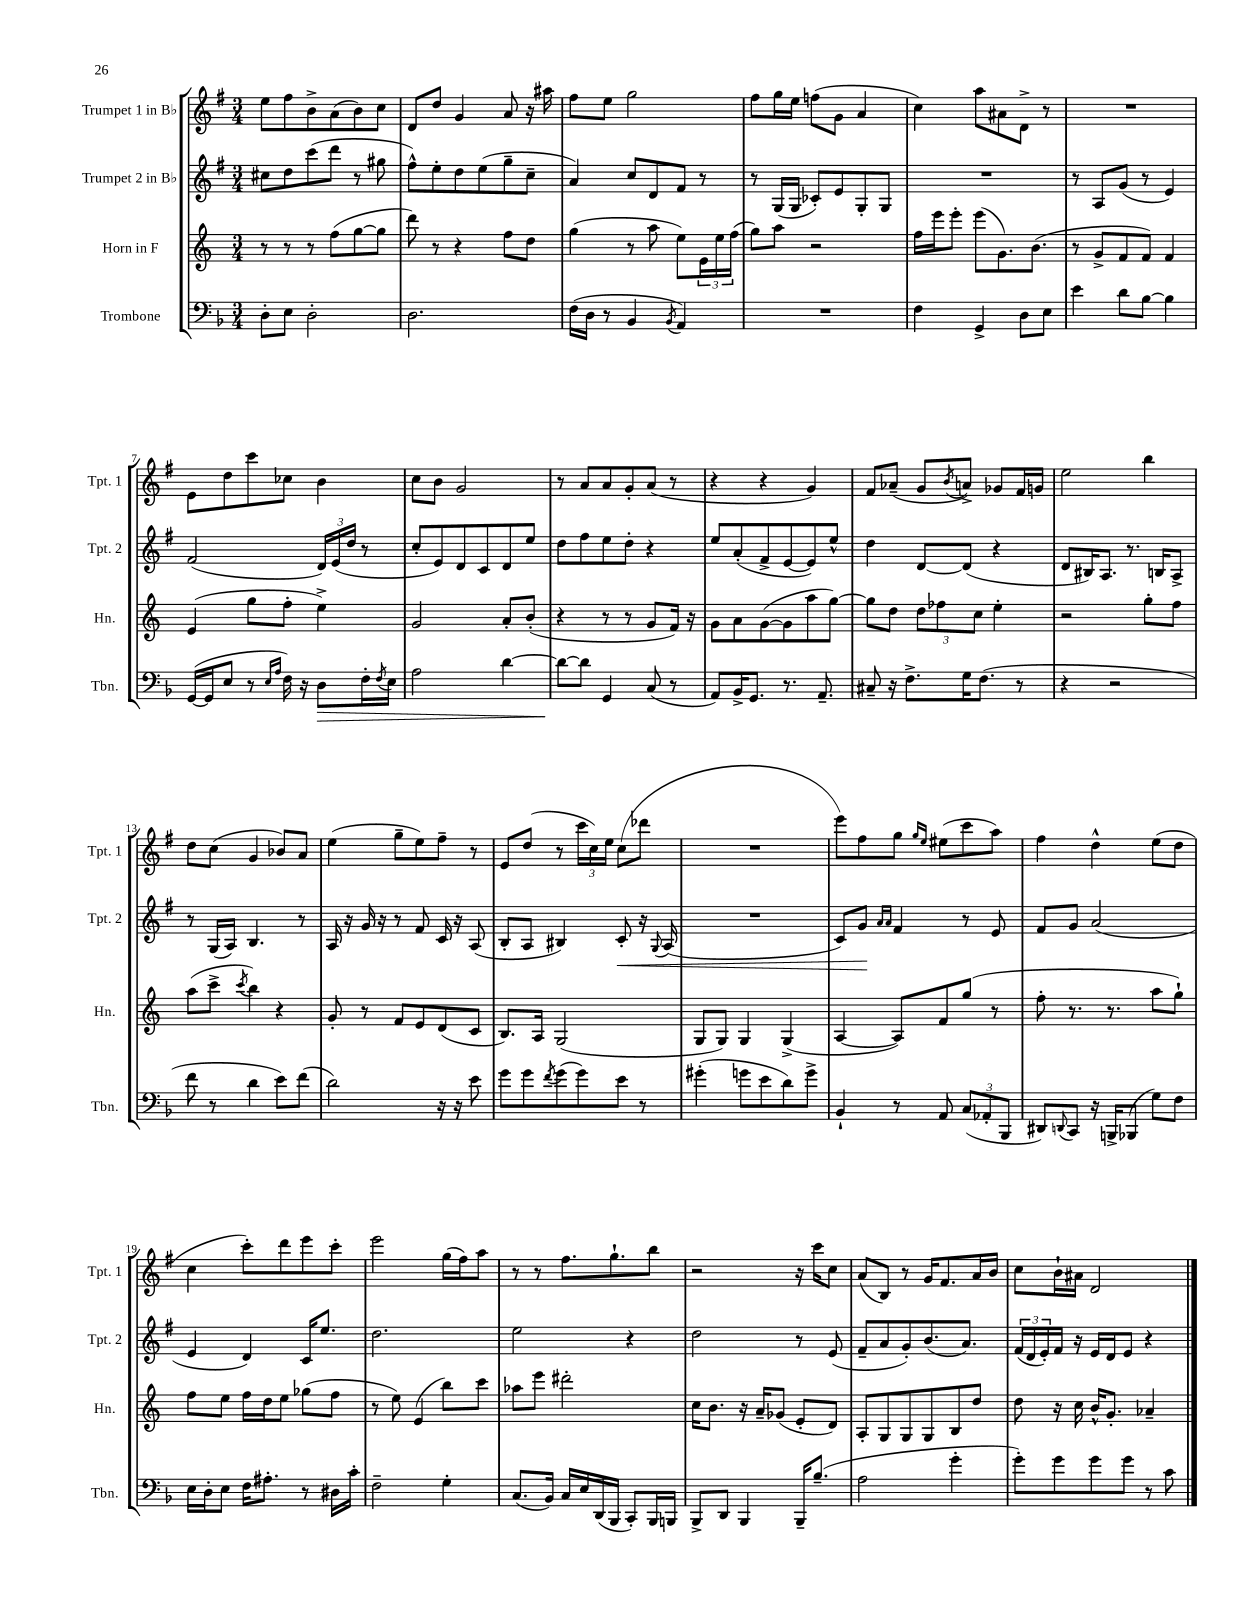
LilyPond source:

<<
\new StaffGroup <<
\new Staff = "s0" \with { instrumentName = "Trumpet 1 in Bb" shortInstrumentName = "Tpt. 1" } {
    \clef treble \key g \major \numericTimeSignature \time 3/4
    e''8 fis''8 b'8-> a'8( b'8) c''8 |
    d'8 d''8 g'4 a'8 r16 ais''16 |
    fis''8 e''8 g''2 |
    fis''8 g''16 e''16 f''8( g'8 a'4 |
    c''4) a''8 ais'8 d'8-> r8 |
    R2. |
    e'8 d''8 c'''8 ces''8 b'4 |
    c''8 b'8 g'2 |
    r8 a'8 a'8 g'8-. a'8( r8 |
    r4 r4 g'4) |
    fis'8 aes'8--( g'8 \acciaccatura { b'8 } a'8->) ges'8 fis'16 g'16 |
    e''2 b''4 |
    d''8 c''8( g'4 bes'8) a'8 |
    e''4( g''8-- e''8) fis''8-- r8 |
    e'8 d''8( r8 \tuplet 3/2 { c'''16 c''16) e''16 } c''8( des'''8 |
    R2. |
    e'''8) fis''8 g''8 \grace { g''16 e''16 } eis''8( c'''8 a''8) |
    fis''4 d''4-^ e''8( d''8 |
    c''4 c'''8-.) d'''8 e'''8 c'''8-. |
    e'''2 g''16( fis''16) a''8 |
    r8 r8 fis''8. g''8.-! b''8 |
    r2 r16 c'''16 c''8 |
    a'8( b8) r8 g'16 fis'8. a'16 b'16 |
    c''8 b'16-! ais'16 d'2 \bar "|." |
}
\new Staff = "s1" \with { instrumentName = "Trumpet 2 in Bb" shortInstrumentName = "Tpt. 2" } {
    \clef treble \key g \major \numericTimeSignature \time 3/4
    cis''8 d''8 c'''8( d'''8 r8 gis''8 |
    fis''8-^) e''8-. d''8 e''8( g''8-- c''8-- |
    a'4) c''8 d'8 fis'8 r8 |
    r8 g16( g16 ces'8-.) e'8 g8-. g8 |
    R2. |
    r8 a8 g'8( r8 e'4) |
    fis'2( \tuplet 3/2 { d'16) e'16( d''16 } r8 |
    c''8-. e'8) d'8 c'8 d'8 e''8 |
    d''8 fis''8 e''8 d''8-. r4 |
    e''8 a'8-.( fis'8-> e'8~ e'8) e''8-^ |
    d''4 d'8~ d'8( r4 |
    d'8 bis16) a8. r8. b16 a8-> |
    r8 g16( a16) b4. r8 |
    a16 r16 g'16 r16 r8 fis'8 c'16 r16 a8( |
    b8-. a8 bis4) c'8-.\< r16 \appoggiatura { g8 } a16( |
    R2. |
    c'8) g'8\! \grace { a'16 a'16 } fis'4 r8 e'8 |
    fis'8 g'8 a'2( |
    e'4 d'4) c'16 e''8. |
    d''2. |
    e''2 r4 |
    d''2 r8 e'8( |
    fis'8-- a'8 g'8-.) b'8.( a'8.) |
    \tuplet 3/2 { fis'16( d'16 e'16-.) } fis'16 r16 e'16 d'16 e'8 r4 \bar "|." |
}
\new Staff = "s2" \with { instrumentName = "Horn in F" shortInstrumentName = "Hn." } {
    \clef treble \key c \major \numericTimeSignature \time 3/4
    r8 r8 r8 f''8( g''8~ g''8 |
    d'''8) r8 r4 f''8 d''8 |
    g''4( r8 a''8 e''8) \tuplet 3/2 { e'16 e''16 f''16( } |
    g''8) a''8 r2 |
    f''16 e'''16 e'''8-. e'''8( g'8.) b'8.( |
    r8 g'8-> f'8 f'8) f'4 |
    e'4( g''8 f''8-. e''4->) |
    g'2 a'8-. b'8-.( |
    r4 r8 r8 g'8 f'16) r16 |
    g'8 a'8 g'8~( g'8 a''8 g''8~) |
    g''8 d''8 \tuplet 3/2 { d''8 fes''8 c''8 } e''4-. |
    r2 g''8-. f''8 |
    a''8( c'''8-> \acciaccatura { c'''8 } b''4) r4 |
    g'8-. r8 f'8 e'8 d'8( c'8 |
    b8.) a16 g2( |
    g8 g8) g4 g4->( |
    a4~ a8) f'8 g''8( r8 |
    f''8-. r8. r8. a''8 g''8-!) |
    f''8 e''8 f''16 d''16 e''8 ges''8( f''8 |
    r8 e''8) e'4( b''8) c'''8 |
    aes''8 e'''8 dis'''2-. |
    c''16 b'8. r16 a'16-- ges'8( e'8-. d'8) |
    a8-. g8 g8 g8 b8 d''8 |
    d''8 r16 c''16 b'16-^ g'8.-. aes'4-- \bar "|." |
}
\new Staff = "s3" \with { instrumentName = "Trombone" shortInstrumentName = "Tbn." } {
    \clef bass \key f \major \numericTimeSignature \time 3/4
    d8-. e8 d2-. |
    d2. |
    f16( d16 r8 bes,4 \acciaccatura { bes,8 } a,4) |
    R2. |
    f4 g,4-> d8 e8 |
    e'4 d'8 bes8~ bes4 |
    g,16~( g,16 e8 r8 \grace { e16 a16 } f16) r16 d8\> f16-. \acciaccatura { f8 } e16 |
    a2 d'4~ |
    d'8~\! d'8 g,4 c8( r8 |
    a,8) bes,16-> g,8. r8. a,8.-- |
    cis8-- r16 f8.-> g16 f8.( r8 |
    r4 r2 |
    f'8 r8 d'4 e'8) f'8( |
    d'2) r16 r16 e'8 |
    g'8 g'8 \acciaccatura { f'8 } g'8( g'8) e'8 r8 |
    gis'4-.( g'8 e'8 d'8) g'8-> |
    bes,4-! r8 a,8 \tuplet 3/2 { c8( aes,8-. bes,,8 } |
    dis,8) \appoggiatura { d,8 } c,8 r16 b,,16-> bes,,8( g8) f8 |
    e16 d16-. e8 f16 ais8.-. r8 dis16 c'16-. |
    f2-- g4-. |
    c8.( bes,16) c16 e16 d,16( bes,,16 c,8-.) bes,,16 b,,16 |
    bes,,8-> d,8 bes,,4 bes,,16-- bes8.--( |
    a2 g'4-. |
    g'8-.) g'8 g'8 g'8 r8 c'8 \bar "|." |
}
>>
>>
